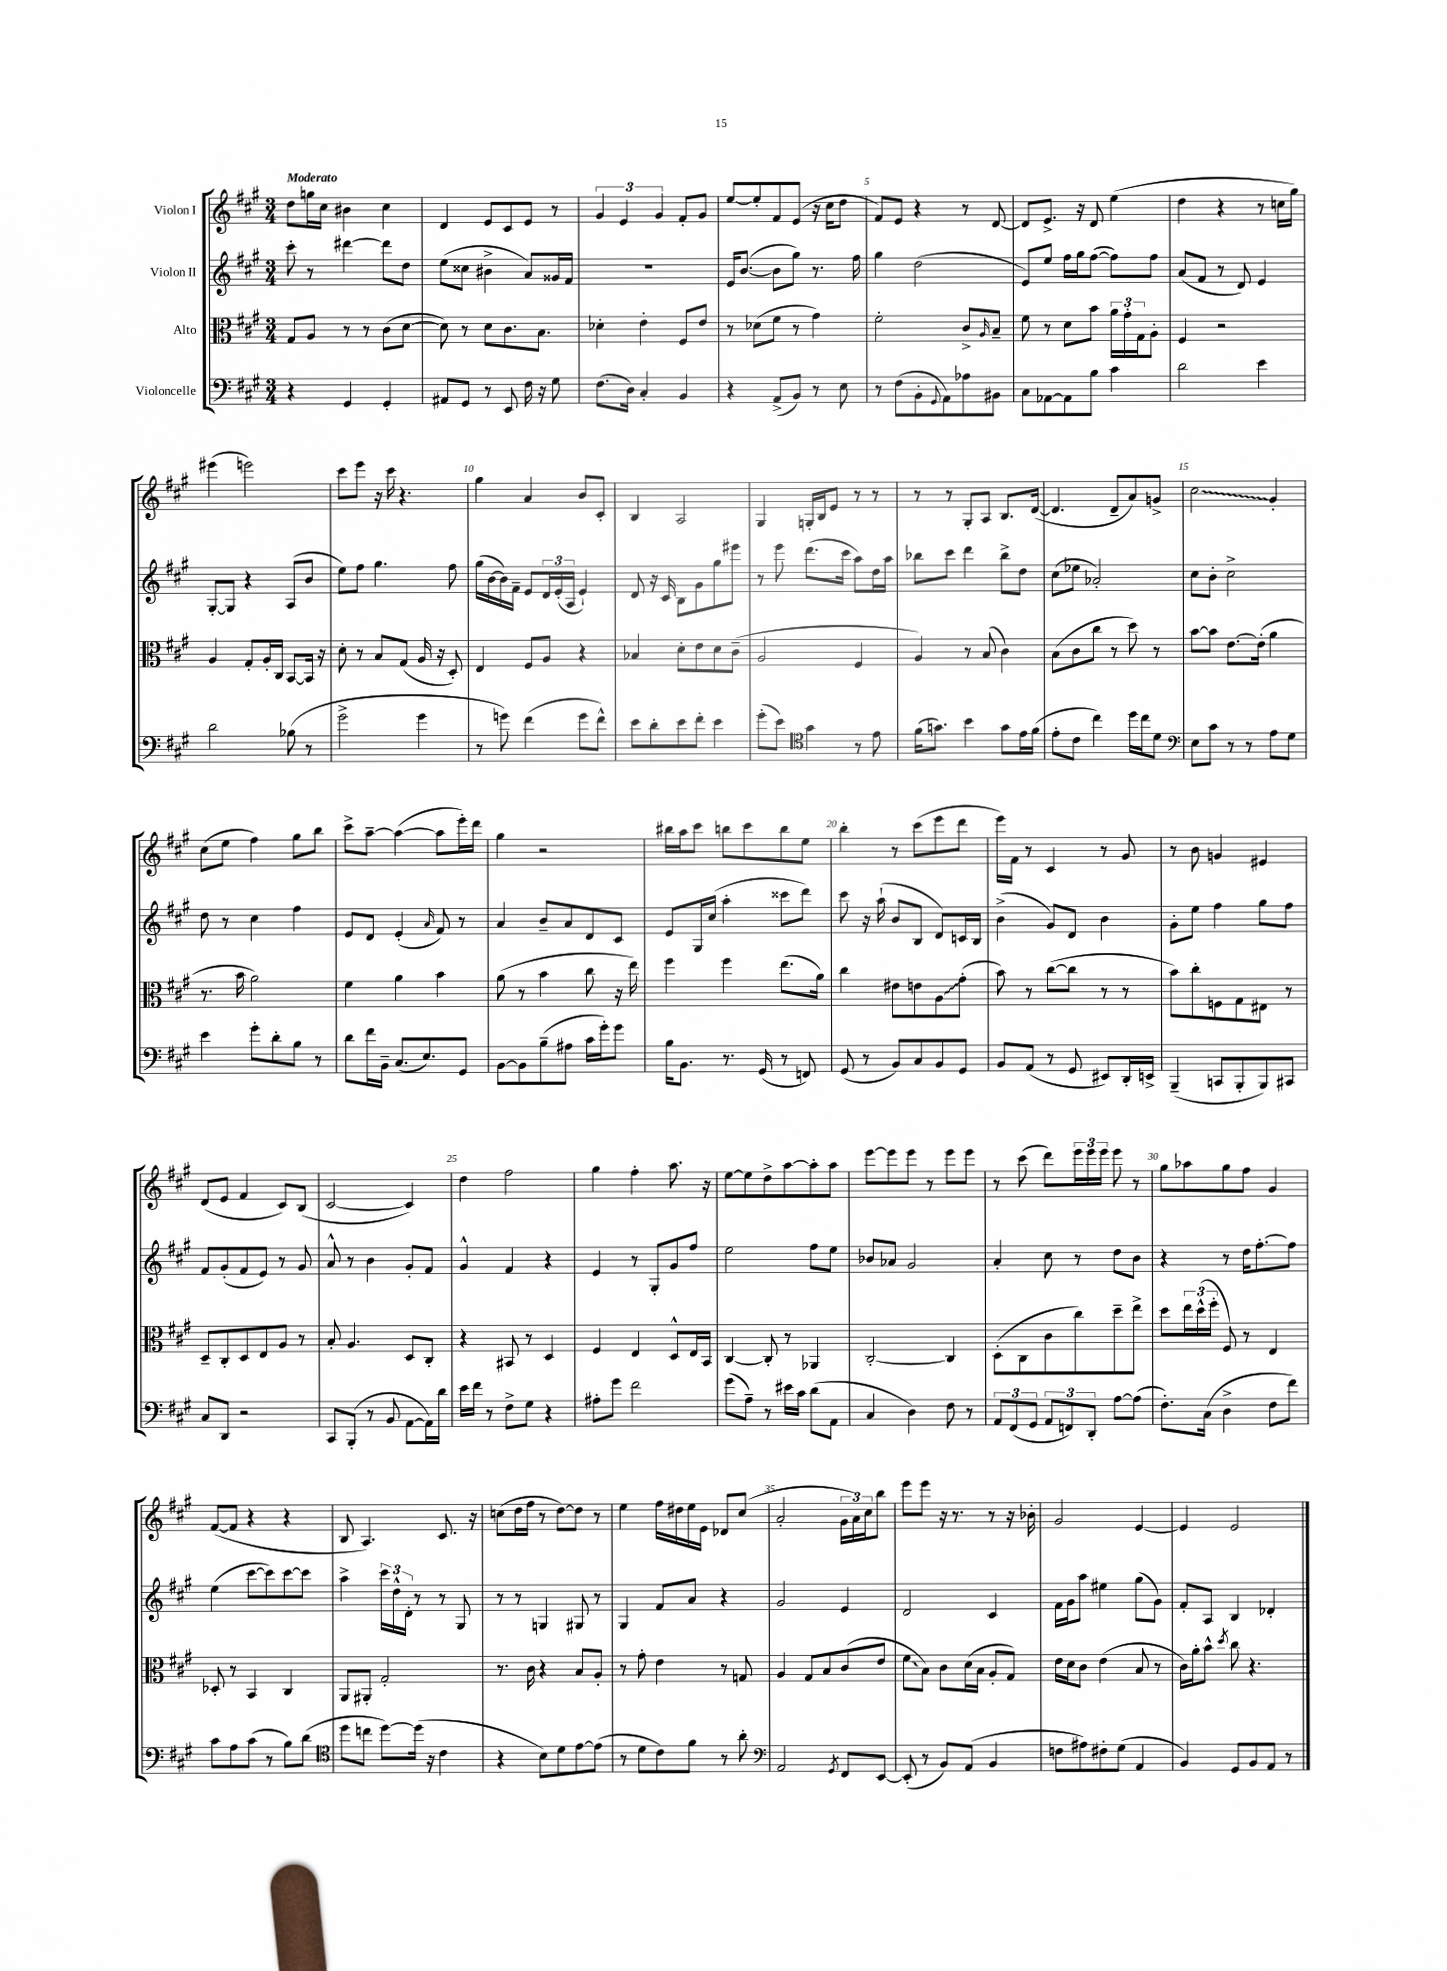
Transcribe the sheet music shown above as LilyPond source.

<<
\new StaffGroup <<
\new Staff = "s0" \with { instrumentName = "Violon I" } {
    \clef treble \key a \major \numericTimeSignature \time 3/4 \tempo "Moderato"
    d''8 g''16 cis''16 bis'4 cis''4 |
    d'4 e'8 cis'8 e'8 r8 |
    \tuplet 3/2 { gis'4 e'4 gis'4 } fis'8-. gis'8 |
    e''8~ e''8-. fis'8 e'8( r16 cis''16 d''8 |
    fis'8) e'8 r4 r8 d'8~ |
    d'8 e'8.-> r16 d'8 e''4( |
    d''4 r4 r8 c''16 gis''16) |
    eis'''4( e'''2) |
    cis'''8 e'''8 r16 cis'''16 r4. |
    gis''4 a'4 b'8 cis'8-. |
    b4 a2 |
    gis4 g16-. b16 e'8 r8 r8 |
    r8 r8 gis8-. a8 b8. d'16~( |
    d'4. d'8-- a'8) g'8-> |
    \once \override Glissando.style = #'zigzag cis''2\glissando gis'4-. |
    cis''8( e''8 fis''4) gis''8 b''8 |
    cis'''8-> a''8~-- a''4~( a''8 e'''16-.) d'''16 |
    gis''4 r2 |
    bis''16 a''16 cis'''8 b''8 cis'''8 b''8 e''8 |
    b''4-. r8 cis'''8( e'''8 d'''8 |
    e'''16) fis'16 r8 cis'4 r8 gis'8 |
    r8 b'8 g'4 eis'4 |
    d'8( e'8 fis'4 cis'8) b8( |
    cis'2~ cis'4) |
    d''4 fis''2 |
    gis''4 fis''4-. a''8. r16 |
    e''8~ e''8 d''8-> a''8~ a''8-. a''8 |
    e'''8~ e'''8 e'''8 r8 e'''8 e'''8 |
    r8 cis'''8( d'''8) \tuplet 3/2 { e'''16 e'''16 e'''16 } e'''8 r8 |
    gis''8 aes''8 gis''8 fis''8 gis'4 |
    fis'8~( fis'8 r4 r4 |
    b8 a4.) cis'8. r16 |
    c''8( d''16 fis''16 r8 d''8~) d''8 r8 |
    e''4 fis''16 dis''16 e''16 e'16 des'8 cis''8( |
    a'2-. \tuplet 3/2 { gis'16 a'16) cis''16 } b''8 |
    e'''8 e'''8 r16 r8. r8 r16 bes'16-. |
    gis'2 e'4~ |
    e'4 e'2 \bar "|." |
}
\new Staff = "s1" \with { instrumentName = "Violon II" } {
    \clef treble \key a \major \numericTimeSignature \time 3/4
    cis'''8-. r8 dis'''4~ dis'''8 d''8 |
    e''8( cisis''8 bis'4-> a'8) gisis'16 fis'16 |
    R2. |
    e'16 b'8.~( b'8 gis''8) r8. fis''16 |
    gis''4 d''2( |
    e'8) e''8 fis''16 gis''16 fis''8~( fis''8) fis''8 |
    a'8( fis'8 r8 d'8) e'4 |
    gis8~-. gis8 r4 a8( b'8 |
    e''8) fis''8 gis''4. fis''8 |
    gis''16( b'16~ b'16) fis'16-- e'8 \tuplet 3/2 { d'16 e'16-.( a16 } e'4-!) |
    d'8 r16 cis'16 b8 gis'8 gis''8 eis'''8 |
    r8 e'''8 d'''8.( cis'''16 a''8) d''16 a''16 |
    bes''8 cis'''8 d'''4 bes''8-> d''8 |
    cis''8( ees''8 aes'2-.) |
    cis''8 b'8-. cis''2-> |
    d''8 r8 cis''4 fis''4 |
    e'8 d'8 e'4-.( \grace { a'16 } fis'8) r8 |
    a'4 b'8-- a'8 d'8 cis'8 |
    e'8 gis16 cis''16( a''4-. cisis'''8 d'''8) |
    cis'''8 r16 a''16-!( b'8 b8 d'8) c'16 b16 |
    b'4->( gis'8) d'8 b'4 |
    gis'8-. e''8 fis''4 gis''8 fis''8 |
    fis'8 gis'8-.( fis'8 e'8) r8 gis'8 |
    a'8-^ r8 b'4 gis'8-. fis'8 |
    gis'4-^ fis'4 r4 |
    e'4 r8 gis8-. gis'8 fis''8 |
    e''2 fis''8 e''8 |
    bes'8 aes'8 gis'2 |
    a'4-. cis''8 r8 d''8 b'8 |
    r4 r8 d''16 fis''8.~-. fis''8 |
    e''4( cis'''8~ cis'''8) cis'''8~ cis'''8 |
    a''4-> \tuplet 3/2 { cis'''16 d''16-^ d'16-. } r8 r8 gis8 |
    r8 r8 g4 gis8 r8 |
    gis4 fis'8 a'8 r4 |
    gis'2 e'4 |
    d'2 cis'4 |
    fis'16 gis'16 a''8 eis''4 gis''8( gis'8) |
    fis'8-. a8 b4 des'4-. \bar "|." |
}
\new Staff = "s2" \with { instrumentName = "Alto" } {
    \clef alto \key a \major \numericTimeSignature \time 3/4
    gis8 a8 r8 r8 cis'8( d'8~ |
    d'8) r8 d'8 cis'8. b8. |
    des'4-. e'4-. fis8 e'8 |
    r8 des'8( fis'8 r8 gis'4) |
    fis'2-. cis'8-> \grace { a16 } b8-- |
    fis'8 r8 d'8 b'8 \tuplet 3/2 { a'16 gis'16-. gis16 } a8-. |
    fis4 r2 |
    a4 gis8-. a16-. cis16 b,8~ b,16 r16 |
    d'8-. r8 b8 gis8( a16 r16 d8-.) |
    e4 fis8 a8 r4 |
    bes4 d'8-. e'8 d'8 cis'8--( |
    a2 fis4 |
    a4) r8 b8( cis'4) |
    b8( cis'8 cis''8 r8 d''8) r8 |
    b'8~ b'8 e'8.~ e'16-.( a'4 |
    r8. b'16 a'2) |
    fis'4 a'4 b'4 |
    a'8( r8 b'4 cis''8 r16 e''16) |
    fis''4 fis''4 e''8.( a'16) |
    cis''4 eis'8 e'8 \once \override Glissando.style = #'zigzag a8\glissando gis'8-.( |
    b'8) r8 cis''8~( cis''8 r8 r8 |
    b'8) cis''8-. f8 gis8 eis8 r8 |
    d8-- cis8-. d8 e8 a8 r8 |
    b8-. a4. d8 cis8-. |
    r4 bis,8 r8 d4 |
    fis4 e4 d8-^ e16 b,16 |
    cis4~ cis8-. r8 aes,4 |
    cis2~-. cis4 |
    d8-.( cis8 cis'8 cis''8) d''8-- e''8-> |
    d''8 \tuplet 3/2 { e''16 d''16-^( fis''16-. } fis8) r8 e4 |
    des8-. r8 b,4 cis4 |
    a,8 ais,8-. gis2-. |
    r8. cis'16 r4 b8 a8-. |
    r8 gis'8-. e'4 r8 g8 |
    a4 gis8 b8 cis'8( e'8 |
    \once \override Glissando.style = #'zigzag fis'8\glissando b8) cis'8 d'16( b16 a8-. gis8) |
    e'16 d'16 cis'8 e'4( b8 r8 |
    cis'16) a'16-. b'8-^ \acciaccatura { d''8 } cis''8 r4. \bar "|." |
}
\new Staff = "s3" \with { instrumentName = "Violoncelle" } {
    \clef bass \key a \major \numericTimeSignature \time 3/4
    r4 gis,4 gis,4-. |
    ais,8 gis,8 r8 e,8 fis16 r16 gis8 |
    fis8.( d16) cis4-. b,4 |
    r4 a,8->( b,8) r8 e8 |
    r8 fis8( b,8-. \appoggiatura { gis,8 } a,8) aes8 bis,8 |
    cis8 aes,8~ aes,8 b8 cis'4 |
    d'2 e'4 |
    d'2 bes8( r8 |
    gis'2-> gis'4 |
    r8 g'8) fis'4( g'8 fis'8-^) |
    e'8 d'8-. e'8 fis'8-. e'4 |
    gis'8-.( e'8) \clef tenor gis'4 r8 e'8 |
    fis'16( g'8.) b'4 g'8 e'16 fis'16( |
    e'8-. cis'8 cis''4) d''16 cis''16 d'8 |
    \clef bass e8 cis'8 r8 r8 a8 gis8 |
    e'4 gis'8-. d'8-. b8 r8 |
    d'8 fis'16 b,16-- cis8.( e8.) gis,8 |
    b,8~ b,8 b8--( ais8 cis'16 gis'16-.) gis'8 |
    b16 b,8. r8. gis,16( r8 f,8) |
    gis,8( r8 b,8) cis8 b,8 gis,8 |
    b,8 a,8( r8 gis,8 eis,8) d,16-. e,16-> |
    b,,4--( c,8 b,,8-. b,,8) cis,8 |
    cis8 d,8 r2 |
    cis,8 b,,8-.( r8 b,8 a,8~ a,16) d'16 |
    e'16 fis'16 r8 fis8-> gis8 r4 |
    ais8-. gis'8 fis'2 |
    gis'8( a8--) r8 eis'16 cis'16 d'8( a,8 |
    cis4 d4) fis8 r8 |
    \tuplet 3/2 { a,8 fis,8( gis,8 } \tuplet 3/2 { a,8 f,8) d,8-. } a8~ a8( |
    fis8.-.) cis16( d4-> fis8 fis'8) |
    cis'8 a8 cis'8( r8 b8) d'8( |
    \clef tenor d''8 c''8 d''8~) d''16( r16 cis'4 |
    r4 b8) d'8 e'8~ e'8( |
    r8 d'8 cis'8) fis'8 r8 a'8-. |
    \clef bass a,2 \acciaccatura { gis,8 } fis,8 e,8~ |
    e,8-.( r8 b,8) a,8( b,4 |
    f8 ais8) fis8-. gis8( a,4 |
    b,4) gis,8 b,8 a,8 r8 \bar "|." |
}
>>
>>
\layout { \context { \Score \override BarNumber.break-visibility = ##(#f #t #t) barNumberVisibility = #(every-nth-bar-number-visible 5) } }
